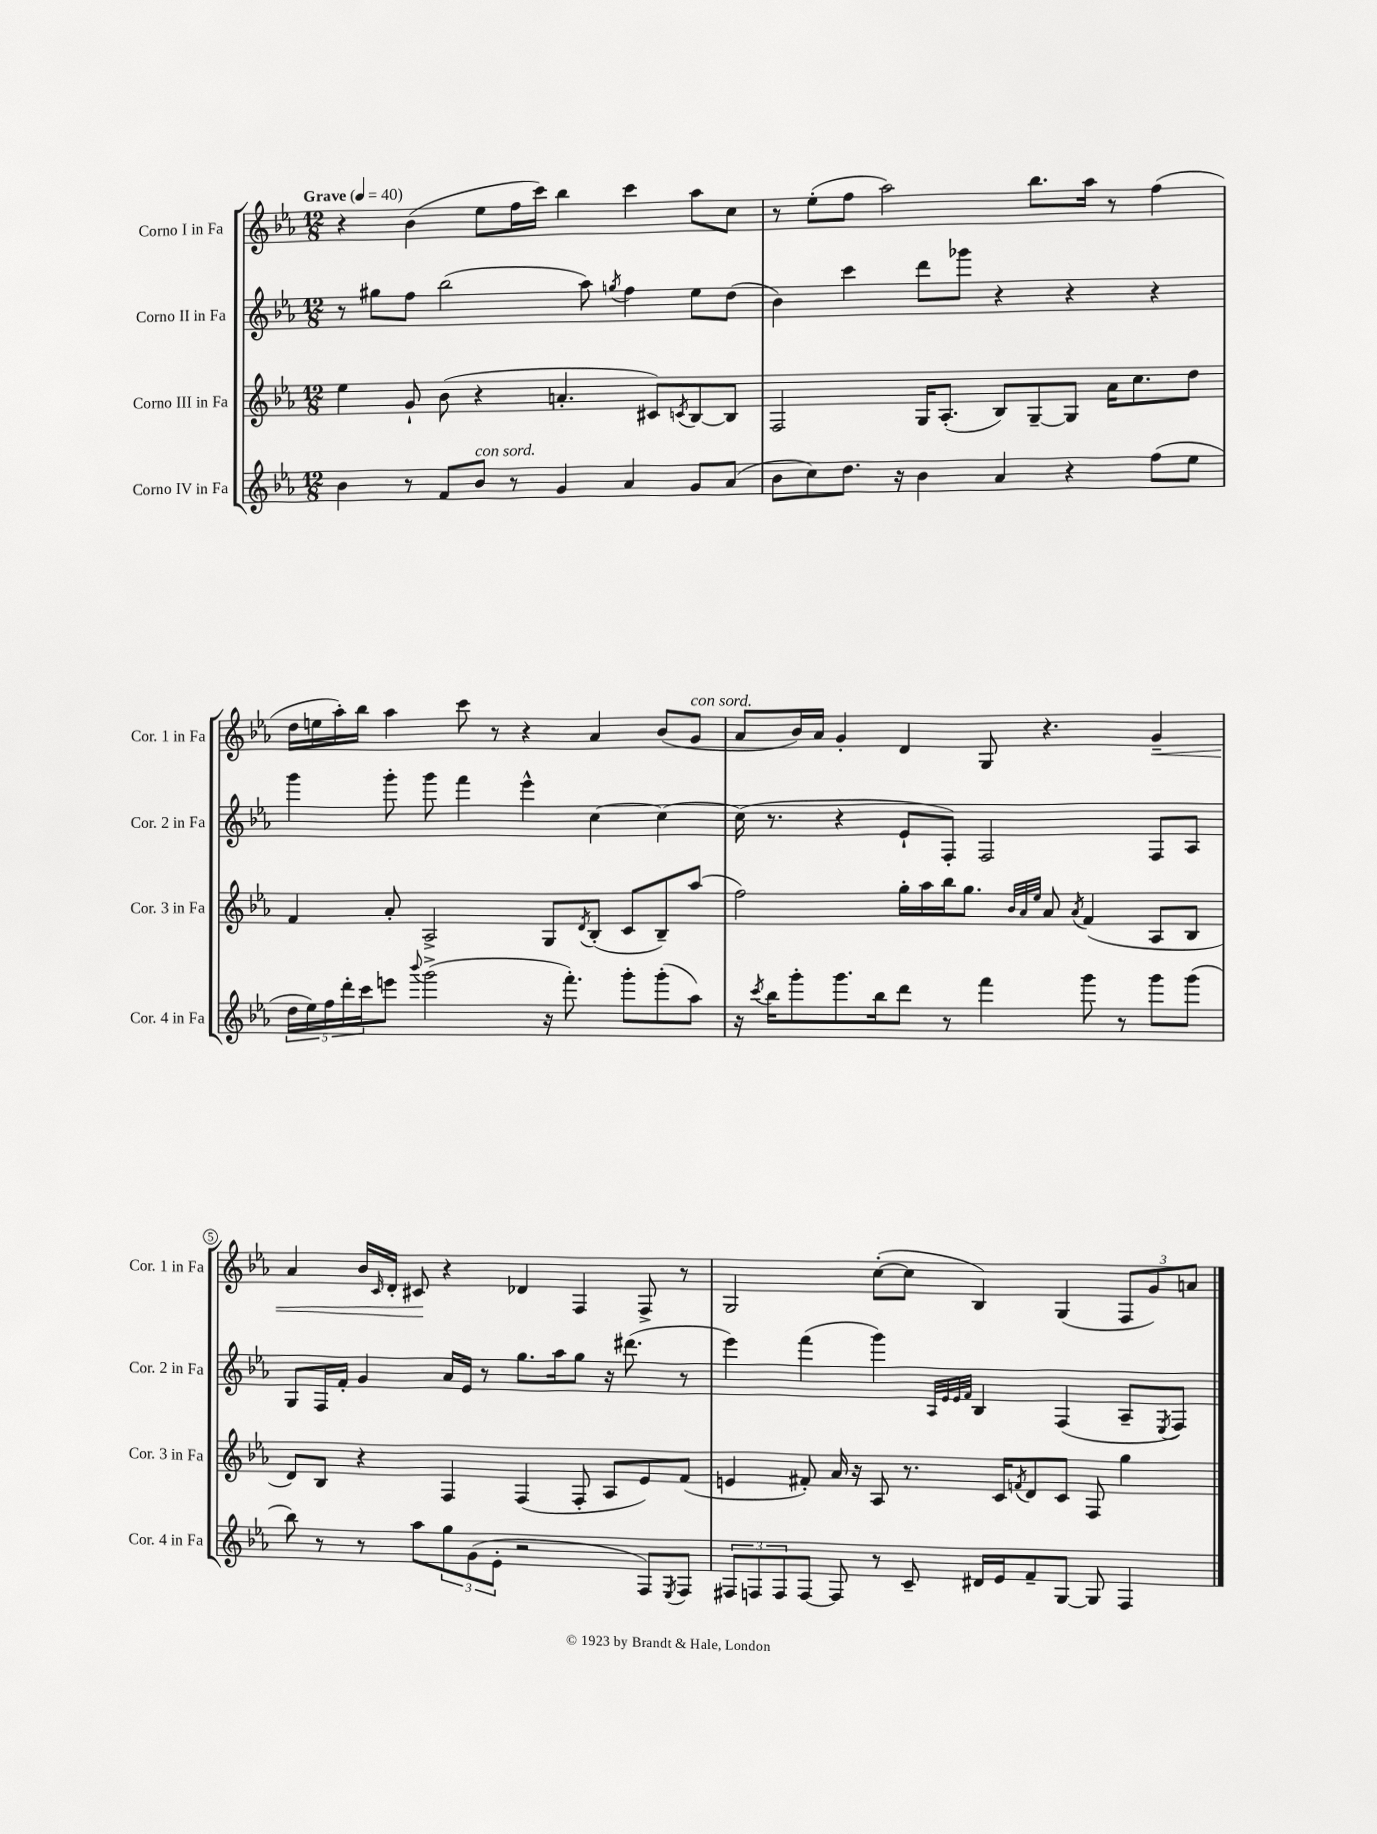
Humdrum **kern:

**kern	**kern	**kern	**kern
*staff4	*staff3	*staff2	*staff1
*clefG2	*clefG2	*clefG2	*clefG2
*k[b-e-a-]	*k[b-e-a-]	*k[b-e-a-]	*k[b-e-a-]
*M12/8	*M12/8	*M12/8	*M12/8
*MM40	*MM40	*MM40	*MM40
4b-\	4ee-\	8r	4r
.	.	8gg#\L	.
8r	8g`/	8ff\J	(4b-\
8f/L	(8b-\	(2bb-\	.
8b-/J	4r	.	8ee-\L
8r	.	.	16ff\L
.	.	.	16ccc\JJ)
4g/	4.a'/	.	4bb-\
.	.	8aa-\)	.
.	.	8qgg/	.
4a-/	.	4ff\	4ccc\
.	8c#/L)	.	.
.	8qc/	.	.
8g/L	[8B-/	8ee-\L	8aa-\L
(8a-/J	8B-/]J	(8dd\J	8cc\J
=	=	=	=
8b-\L	2F/	4b-\)	8r
8cc\)	.	.	(8ee-'\L
8.dd\J	.	4ccc\	8ff\J
.	.	.	2aa-\)
16r	.	.	.
4b-\	16G/LK	8ddd\L	.
.	(8.A-'/J	.	.
.	.	8ggg-\J	.
4a-/	8B-/L)	4r	.
.	[8G~/	.	8.bb-\L
4r	8G/]J	4r	.
.	.	.	16aa-\Jk
.	16a-\LK	.	8r
.	8.cc\	.	.
(8ff\L	.	4r	(4ff\
8ee-\J	8dd\J	.	.
=	=	=	=
20dd\LL	4f/	4ggg\	16dd\LL
20ee-\)	.	.	.
.	.	.	16ee\
20ff\	.	.	.
.	.	.	16aa-'\)
20ddd'\	.	.	.
.	.	.	16bb-\JJ
20ccc\J	.	.	.
8eee\J	8a-'/	8ggg'\	4aa-\
8qqbbb-/	.	.	.
(2ggg^\	2A-^/	8ggg\	.
.	.	4fff\	8ccc\
.	.	.	8r
.	.	4eee-^^\	4r
16r	8G/L	.	.
8.fff'\)	.	.	.
.	8qd/	.	.
.	(8B-'/J	[4cc\	4a-/
8ggg'\L	8c/L	.	.
(8ggg'\	8B-~/)	4cc\_	(8b-/L
8aa-\J)	(8aa-/J	.	8g/J
=	=	=	=
16r	2ff\)	(16cc\]	8a-/L
8qccc/	.	.	.
16bb-\LK	.	8.r	.
8ggg'\	.	.	16b-/L)
.	.	.	16a-/JJ
8.ggg\	.	4r	4g'/
16bb-\k	.	.	.
8ddd\J	16gg'\LL	8e-`/L	4d/
.	16aa-\	.	.
8r	16bb-\J	8F'/J)	.
.	8.gg\J	.	.
4fff\	.	2F/	8G/
.	32qqb-/LLL	.	.
.	32qqa-/	.	.
.	32qqee-/JJJ	.	.
.	8a-/	.	4.r
.	8qa-/	.	.
8ggg\	(4f/	.	.
8r	.	.	.
8ggg\L	8A-/L	8F/L	4g~/
(8ggg\J	8B-/J	8A-/J	.
=	=	=	=
8bb-\)	8d/L)	8G/L	4a-/
8r	8B-/J	16F/L	.
.	.	16f'/JJ	.
8r	4r	4g/	16b-/LL
.	.	.	16qqc/
.	.	.	16d'/JJ
8aa-\L	.	.	8c#/
12gg\	4F/	16a-/LL	4r
.	.	16e-/JJ	.
(12g\	.	.	.
.	.	8r	.
12e-'\J	.	.	.
2r	(4F/	8.gg\L	4d-/
.	.	16aa-\k	.
.	8F'/	8gg\J	4F/
.	8A-/L	16r	.
.	.	(8.ddd#\	.
8F/L)	8e-/)	.	8F^/
8qE-/	.	.	.
8F/J	(8f/J	8r	8r
=	=	=	=
12F#/L	4e/	4eee-\)	2G/
12F/	.	.	.
12F/	.	.	.
[8F/J	8f#'/)	(4fff\	.
8F/]	16a-/	.	.
.	16r	.	.
8r	8A-/	4ggg\)	([8cc'\L
8c~/	8.r	.	8cc\]J
.	.	32qqA-/LLL	.
.	.	32qqe-/	.
.	.	32qqe-/	.
.	.	32qqf/JJJ	.
16d#/LL	.	4B-/	4B-/)
16e-/J	16c/LK	.	.
.	8qf/	.	.
8f~/	8d/	.	.
[8G/J	8c/J	(4F/	(4G/
8G/]	8F/	.	.
4F/	4gg\	8A-~/L	12F/L
.	.	.	12g/)
.	.	8qE-/	.
.	.	8F/J)	.
.	.	.	12a/J
==	==	==	==
*-	*-	*-	*-
